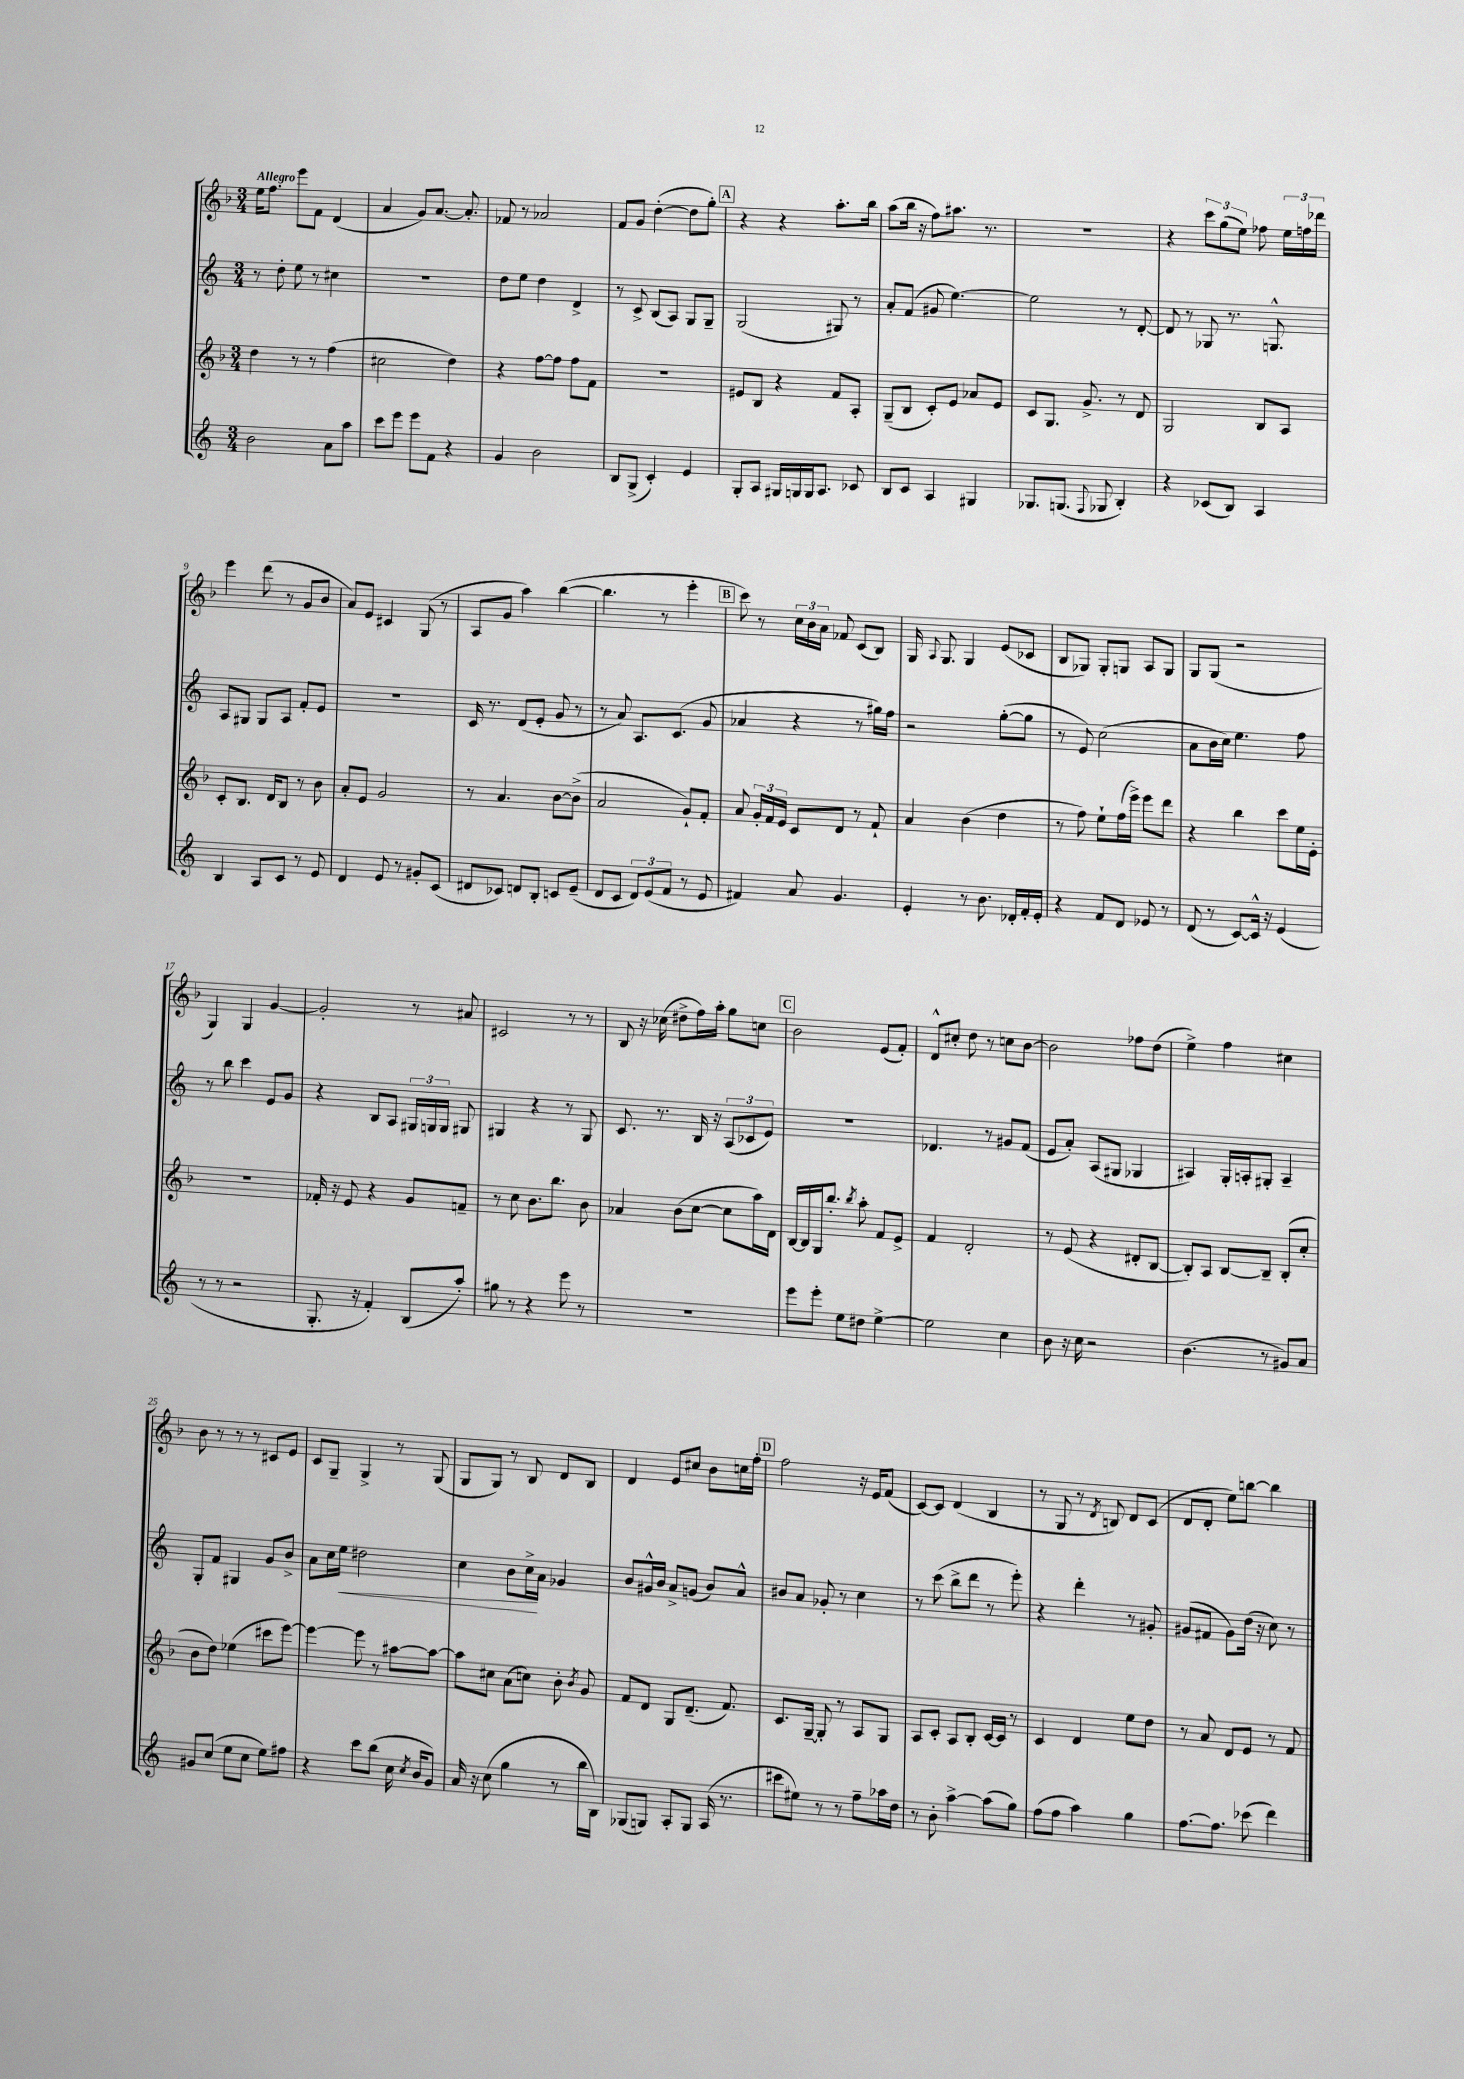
<<
\new StaffGroup <<
\new Staff = "s0" {
    \clef treble \key f \major \numericTimeSignature \time 3/4 \tempo "Allegro"
    \autoBeamOff e''16[ f''8.] e'''8[ f'8] d'4( |
    a'4 g'8[) a'8.]~ a'8.-. |
    fes'8 r8 aes'2 |
    f'8[ g'8] d''4~-.( d''8[ g''8]-.) |
    \mark \markup { \box "A" } r4 r4 a''8.[-. bes''16] |
    a''8[( bes''16] r16 f''8[) ais''8.] r8. |
    R2. |
    r4 \tuplet 3/2 { c'''8[ g''8( e''8]) } fes''8 \tuplet 3/2 { e''16[ f''16 des'''16] } |
    e'''4 d'''8( r8 g'8[ bes'8] |
    a'8[) e'8] cis'4 g8( r8 |
    a8[ g'8] a''4) bes''4~( |
    bes''4. r8 e'''4-. |
    \mark \markup { \box "B" } c'''8) r8 \tuplet 3/2 { c''16[ bes'16 a'16] } fes'8 c'8[( bes8]) |
    g16 \appoggiatura { a8 } g8. g4 e'8[( ces'8] |
    bes8[ ges8]) ges8[-. g8] a8[ g8] |
    g8[ g8]( r2 |
    g4) g4 g'4~ |
    g'2-. r8 ais'8 |
    cis'2 r8 r8 |
    bes8 r16 ces''16( dis''8[-> f''16) a''16]-. g''8[ c''8] |
    \mark \markup { \box "C" } bes'2 e'8[( f'8]-.) |
    d'8[-^ cis''8]-. d''8 r8 c''8[ bes'8]~ |
    bes'2 fes''8[ d''8]( |
    e''4->) f''4 cis''4 |
    bes'8 r8 r8 r8 cis'8[ e'8] |
    c'8[ g8]-- g4-> r8 g8( |
    g8[ g8]) r8 bes8 d'8[ bes8] |
    d'4 e'8[ cis''8] bes'8[ c''16 f''16]-. |
    \mark \markup { \box "D" } f''2 r16 e'16[ f'8]( |
    c'8[~) c'8] d'4( bes4 |
    r8 g8 r8 \acciaccatura { d'8 } b8) d'8[ c'8]( |
    d'8[ d'8]-. e''8[) b''8]~ b''4 \bar "|." |
}
\new Staff = "s1" {
    \clef treble \key c \major \numericTimeSignature \time 3/4
    \autoBeamOff r8 d''8-. e''8 r8 cis''4 |
    R2. |
    d''8[ e''8] d''4 d'4-> |
    r8 c'8-> b8[( a8]) g8[ g8]-- |
    \mark \markup { \box "A" } g2( gis8) r8 |
    a'8[-. f'8]( gis'8 e''4.~) |
    e''2 r8 d'8~-. |
    d'8 r8 ges8 r8. g8.-^ |
    a8[ gis8] gis8[ a8] f'8[-. e'8] |
    R2. |
    c'16 r8. d'8[( e'8]-. g'8 r8 |
    r8 a'8) a8.[ c'8.]( g'8 |
    \mark \markup { \box "B" } aes'4 r4 r8 gis''16[) f''16] |
    r2 g''8[~-.( g''8] |
    r8 e'8) c''2( |
    a'8[ b'16 c''16]) e''4. f''8 |
    r8 b''8 c'''4 e'8[ g'8] |
    r4 b8[ a8] \tuplet 3/2 { gis16[ g16 g16] } gis8 |
    gis4 r4 r8 gis8 |
    c'8. r8. b16 r16 \tuplet 3/2 { a8[( ces'8 e'8]) } |
    \mark \markup { \box "C" } R2. |
    des'4. r8 gis'8[ f'8]( |
    e'8[ a'8]-.) a8[( gis8] ges4 |
    ais4) g16[-. a16-. gis8]-. a4-- |
    g8[-. f'8] gis4 g'8[ b'8]-> |
    a'8[ c''16 e''16]\< dis''2 |
    c''4 b'8[ c''16->\! a'16] ges'4 |
    b'8[ gis'16-^ b'16] a'8[-> g'8]( b'8[) a'8]-^ |
    \mark \markup { \box "D" } bis'8[ a'8] ges'8-. r8 c''4 |
    r8 c'''8( b''8[-> d'''8] r8 e'''8-.) |
    r4 d'''4-. r8 gis'8-. |
    gis'8[( fis'8] gis'8[) d''16]( r16 c''8) r8 \bar "|." |
}
\new Staff = "s2" {
    \clef treble \key f \major \numericTimeSignature \time 3/4
    \autoBeamOff d''4 r8 r8 f''4( |
    cis''2 d''4) |
    r4 f''8[~ f''8] f''8[ f'8] |
    R2. |
    \mark \markup { \box "A" } eis'8[ bes8] r4 f'8[ a8]-. |
    g8[--( bes8] c'8[-.) e'8] aes'8[ e'8] |
    c'8[ g8.] g'8.-> r8 d'8 |
    g2 bes8[ a8] |
    c'8[-. bes8.] d'16[ bes8] r8 bes'8 |
    a'8[-. e'8] g'2 |
    r8 a'4. bes'8[~ bes'8]->( |
    a'2 g'8[-!) f'8]-. |
    \mark \markup { \box "B" } a'8 \tuplet 3/2 { g'16[-. f'16 e'16] } c'8[ d'8] r8 f'8-! |
    a'4 bes'4( d''4 |
    r8 f''8) e''8[-! f''16( e'''16]->) e'''8[ d'''8] |
    r4 bes''4 c'''8[ e''16 e'16]-. |
    R2. |
    fes'16-. r16 e'8 r4 g'8[ f'8]-- |
    r8 c''8 bes'8.[ bes''8.] bes'8 |
    aes'4 bes'8[( c''8]~ c''8[ a''16) d'16] |
    \mark \markup { \box "C" } bes16[~ bes16 g16 bes''8.]-. \acciaccatura { bes''8 } a''8-. f'8[ e'8]-> |
    f'4 d'2-. |
    r8 e'8( r4 dis'8[-. bes8]~ |
    bes8[-.) a8] bes8[~ bes8]-- bes8[-.( c''8]-. |
    bes'8[ d''8]) ees''4( cis'''8[ e'''8]~) |
    e'''4~ e'''8 r8 ais''8[~ ais''8]~ |
    ais''8[ cis''8] a'8[( c''8]) bes'8-. \acciaccatura { bes'8 } g'8 |
    f'8[ d'8] g8[ d'8.]--( f'8.) |
    \mark \markup { \box "D" } c'8.[ g16]~-- g8-. r8 a8[ g8] |
    a8[ c'8]-. a8[ bes8]-. c'16[~ c'16] r8 |
    c'4 d'4 e''8[ d''8] |
    r8 a'8 d'8[ e'8] r8 f'8 \bar "|." |
}
\new Staff = "s3" {
    \clef treble \key c \major \numericTimeSignature \time 3/4
    \autoBeamOff b'2 a'8[ a''8] |
    c'''8[ e'''8] e'''8[ f'8] r4 |
    g'4 b'2 |
    b8[ g8]->( c'4-.) e'4 |
    \mark \markup { \box "A" } g8[-. a8] gis16[ g16 g16 a8.] ces'8 |
    b8[ c'8] a4 gis4 |
    ges8.[ g8.]( \appoggiatura { f8 } ges8 b4-.) |
    r4 ces'8[( b8]) a4 |
    b4 a8[ c'8] r8 e'8 |
    d'4 e'8 r8 gis'8[-. c'8]( |
    dis'8[ ces'8]) d'8[ b8]-. c'8[ e'8]--( |
    d'8[ c'8] \tuplet 3/2 { d'8[) e'8( f'8] } r8 e'8 |
    \mark \markup { \box "B" } fis'4) a'8 g'4. |
    e'4-. r8 b'8. des'16[-. f'16-. e'16]-. |
    r4 f'8[ d'8] ees'8 r8 |
    d'8( r8 c'8[~) c'16]-^ r16 e'4( |
    r8 r8 r2 |
    g8.-. r16 f'4-.) b8[( a''8]-.) |
    gis''8 r8 r4 e'''8 r8 |
    R2. |
    \mark \markup { \box "C" } e'''8[ e'''8]-. e''8[ dis''8] e''4~-> |
    e''2 c''4 |
    b'8 r16 c''16 r2 |
    b'4.( r8 gis'8[) a'8] |
    gis'8[ c''8]( e''8[ c''8] e''8[) fis''8] |
    r4 c'''8[ b''8]( c''16 \acciaccatura { c''8 } b'16[ g'8]) |
    a'16 r16 c''8( g''4 r8 b''16[ b16]) |
    ges8[( g8]) a8[-. g8] a16( r8. |
    \mark \markup { \box "D" } cis'''8[ eis''8]) r8 r8 f''8[-- aes''16 d''16] |
    r8 b'8-. a''4~-> a''8[( g''8]) |
    f''8[( f''8] a''4) g''4 |
    f''8.[~ f''8.] ces'''8( d'''4) \bar "|." |
}
>>
>>
